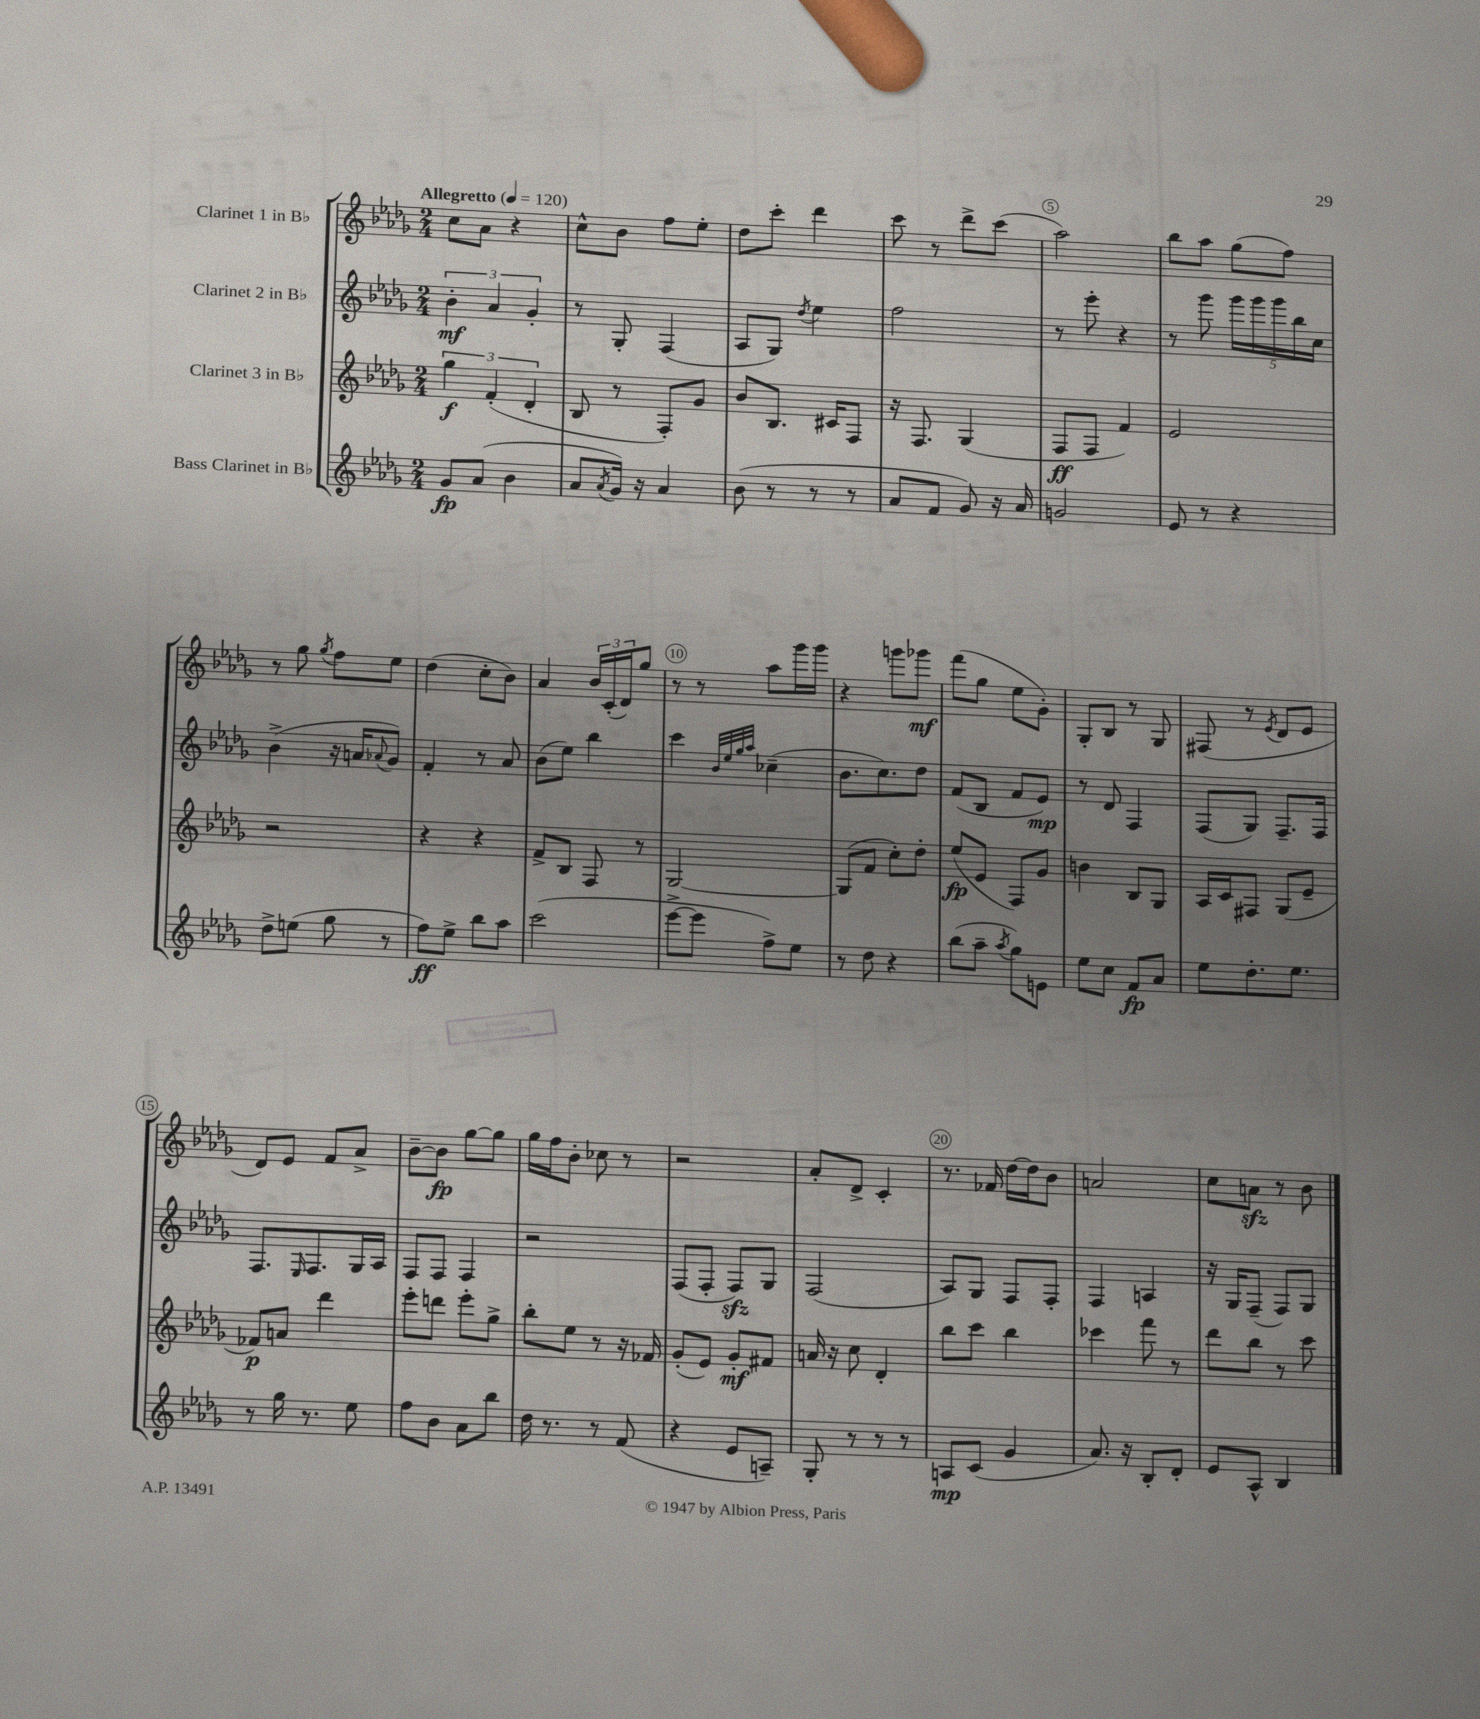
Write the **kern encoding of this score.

**kern	**kern	**kern	**kern
*staff4	*staff3	*staff2	*staff1
*clefG2	*clefG2	*clefG2	*clefG2
*k[b-e-a-d-g-]	*k[b-e-a-d-g-]	*k[b-e-a-d-g-]	*k[b-e-a-d-g-]
*M2/4	*M2/4	*M2/4	*M2/4
*MM120	*MM120	*MM120	*MM120
8g-	6gg-	6b-'	8cc
(8a-	.	.	8a-
.	(6f'	6a-	.
4b-	.	.	4r
.	6d-'	6g-'	.
=	=	=	=
8a-	8B-	8r	8cc^^
8qa-	.	.	.
16g-)	8r	8G-'	8b-
16r	.	.	.
4a-	8F')	(4F	8ff
.	8g-	.	8ee-'
=	=	=	=
(8b-	8b-	8A-	8dd-
8r	8.B-	8G-)	8ccc'
.	.	8qdd-	.
8r	.	4ee-	4ddd-
.	16c#	.	.
8r	8F	.	.
=	=	=	=
8a-	16r	2ff	8ccc
.	8.F	.	.
8f	.	.	8r
8g-)	(4G-	.	8ddd-^
16r	.	.	(8ccc
16a-	.	.	.
=	=	=	=
2g	8F	8r	2aa-)
.	8F	8eee-'	.
.	4f)	4r	.
=	=	=	=
8e-	2e-	8r	8bb-
8r	.	8ggg-	8aa-
4r	.	20ggg-	(8gg-
.	.	20ggg-	.
.	.	20ggg-	.
.	.	.	8ff)
.	.	20bb-	.
.	.	20cc	.
=	=	=	=
8dd-^	2r	(4b-^	8r
(8ee	.	.	8gg-
.	.	.	8qgg-
8gg-	.	16r	8ff
.	.	16a	.
.	.	8qqa-	.
8r	.	8g-)	8ee-
=	=	=	=
8ff)	4r	4f'	(4dd-
8ee-^	.	.	.
8bb-	4r	8r	8cc'
8aa-	.	8a-	8b-)
=	=	=	=
(2ccc	8f^	(8b-	4a-
.	8B-	8ee-)	.
.	8F	4bb-	24b-
.	.	.	(24c'
.	.	.	24d-)
.	8r	.	8gg-
=	=	=	=
[8eee-^	[2G-	4ccc	8r
8eee-]	.	.	8r
.	.	32qqb-	.
.	.	32qqee-	.
.	.	32qqgg-	.
.	.	32qqaa-	.
8ff^)	.	(4cc-~	8aa-
8ee-	.	.	16ggg-
.	.	.	16ggg-
=	=	=	=
8r	(8G-]	8.b-	4r
8dd-	8f	.	.
.	.	8.cc)	.
4r	8cc')	.	8ggg
.	8dd-'	8dd-	8ggg-
=	=	=	=
(8bb-	(8ee-	(8f	(8fff
8aa-~	8e-	8B-	8gg-
8qaa-	.	.	.
8gg-)	8F)	8f	8ee-
8e	8g-	8e-)	8g-')
=	=	=	=
8ee-	4b	8r	8G-'
8cc	.	8d-	8B-
8f	8B-	4F	8r
8a-	8G-	.	8G-
=	=	=	=
8ee-	16A-	(8F	(8F#
.	16c	.	.
8.dd-'	8F#	8G-)	8r
.	.	.	8qe-
.	(8G-	8.F~	8d-
8.ee-	.	.	.
.	8e-~	.	8e-
.	.	16F	.
=	=	=	=
8r	8f-)	8.F	8d-)
16gg-	8a	.	8e-
.	.	16qqE-	.
8.r	.	8.F	.
.	4ddd-	.	8f
8ee-	.	16G-	8a-^
.	.	16A-	.
=	=	=	=
8ff	8eee-'	8F	[8b-~
8b-	8ddd	8F	8b-]
8a-	8eee-'	4F	[8gg-
8bb-	8gg-^	.	8gg-]
=	=	=	=
16dd-	8bb-'	2r	16gg-
8.r	.	.	16ff
.	8ee-	.	8b-'
8r	8r	.	8cc-
(8f	16r	.	8r
.	16f-	.	.
=	=	=	=
4r	(8g-'	(8F	2r
.	8e-)	8F'	.
8e-	8g-'	8F)	.
8A~)	8f#	8G-	.
=	=	=	=
8G-'	16a	(2F	8a-'
.	16r	.	.
8r	8cc	.	8d-^
8r	4d-'	.	4c'
8r	.	.	.
=	=	=	=
8A	8bb-	8A-)	8.r
(8c	8ccc	8G-	.
.	.	.	16f-
4g-	4bb-	8F	[16dd-
.	.	.	16dd-]
.	.	8F'	8b-
=	=	=	=
8.a-)	4ccc-	4F	2a
16r	.	.	.
8B-'	8fff	4A	.
8d-'	8r	.	.
=	=	=	=
8e-	8ddd-	16r	8cc
.	.	16G-	.
8A-^^	8bb-	(8F~	8a
4B-	8r	8F)	8r
.	8ccc	8G-	8b-
==	==	==	==
*-	*-	*-	*-
